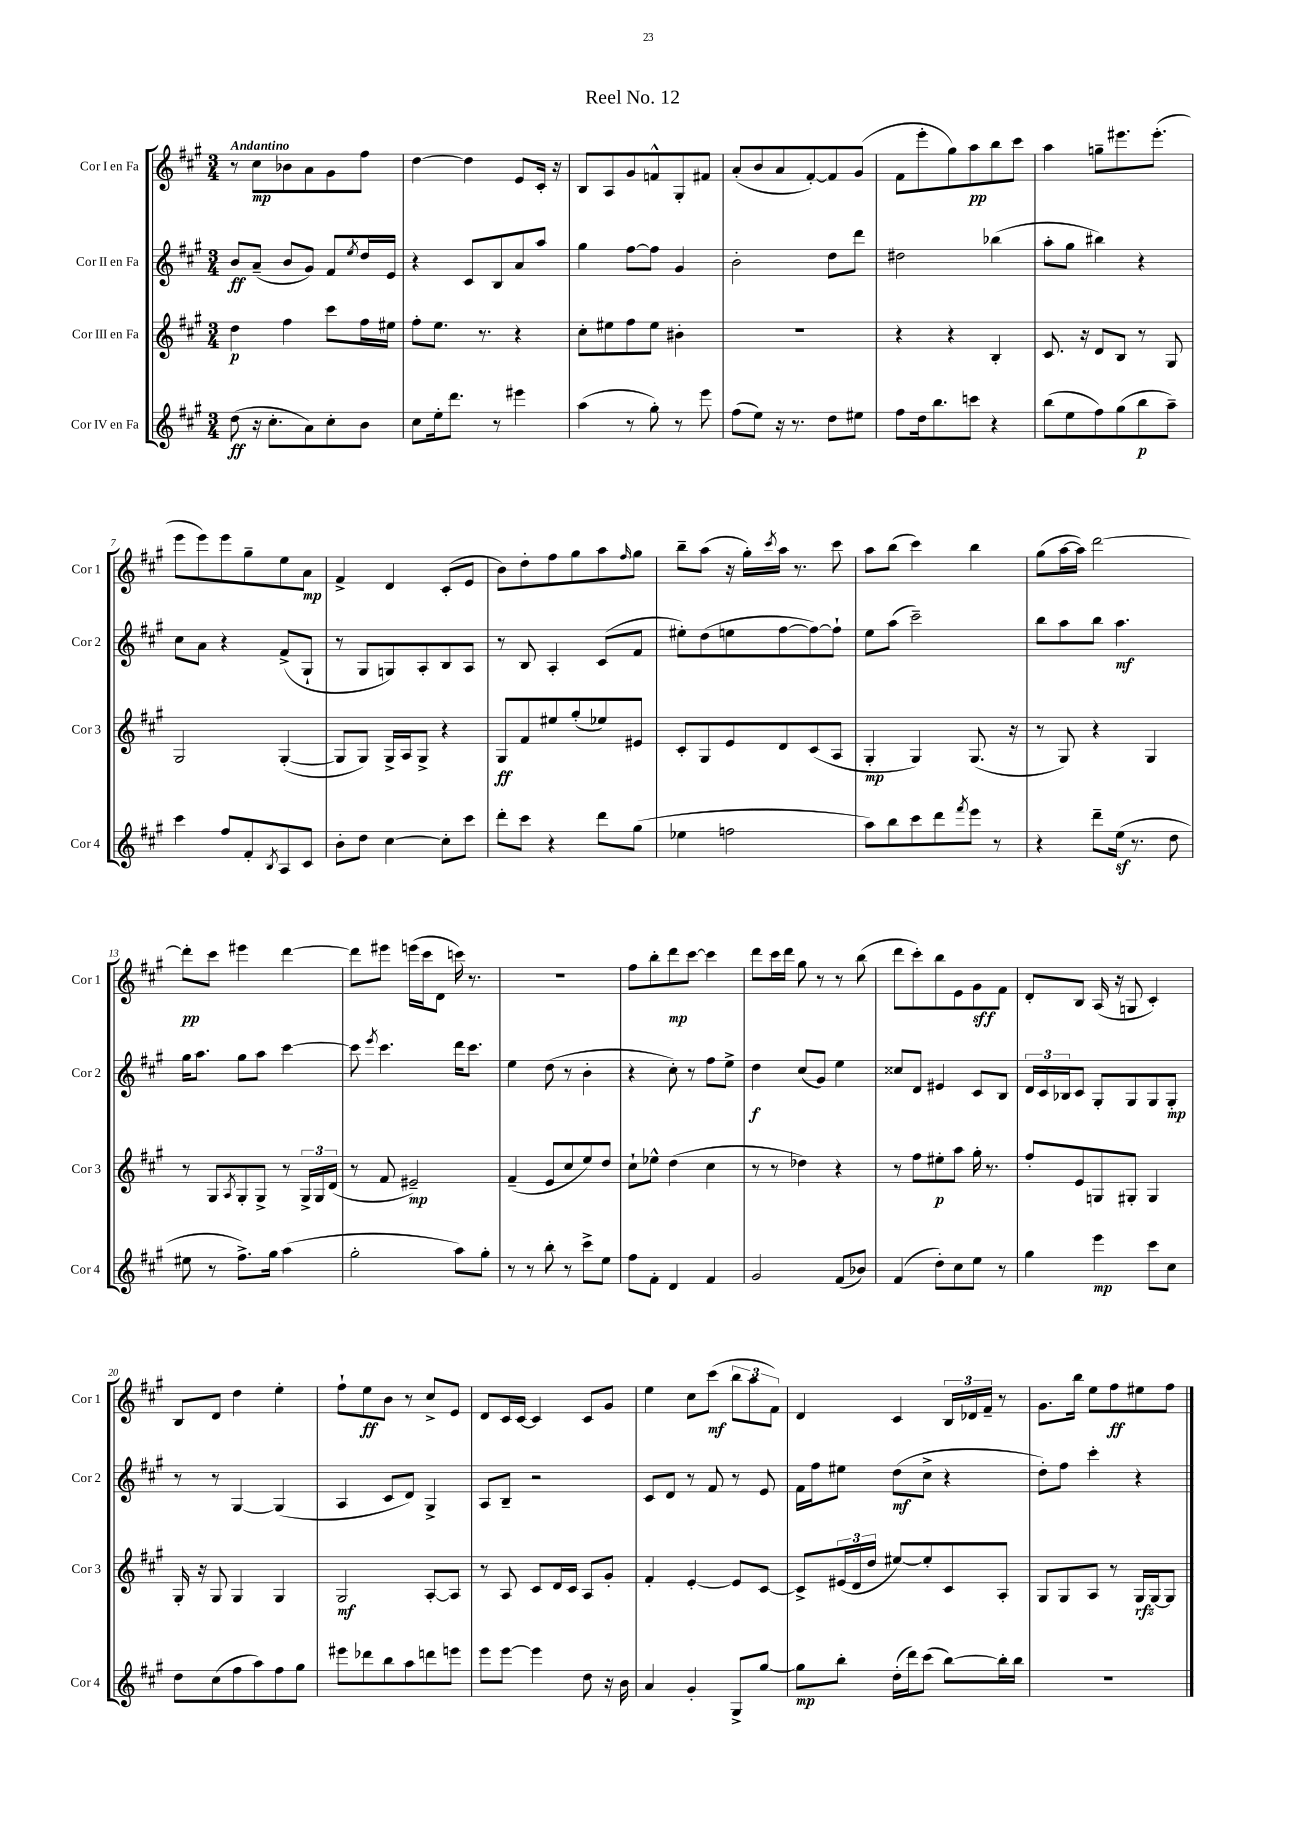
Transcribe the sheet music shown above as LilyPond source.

\header { title = "Reel No. 12" }
<<
\new StaffGroup <<
\new Staff = "s0" \with { instrumentName = "Cor I en Fa" shortInstrumentName = "Cor 1" } {
    \clef treble \key a \major \numericTimeSignature \time 3/4 \tempo "Andantino"
    r8 cis''8\mp bes'8 a'8 gis'8 fis''8 |
    d''4~ d''4 e'8 cis'16-. r16 |
    b8 a8 gis'8 f'8-^ gis8-. fis'8 |
    a'8-.( b'8 a'8 fis'8~-.) fis'8 gis'8( |
    fis'8 e'''8-. gis''8) a''8\pp b''8 cis'''8 |
    a''4 g''8-- eis'''8. eis'''8.-.( |
    e'''8 e'''8) e'''8 gis''8-- e''8 a'8\mp |
    fis'4-> d'4 cis'8-.( e'8 |
    b'8) d''8-. fis''8 gis''8 a''8 \grace { fis''16 } gis''8 |
    b''8-- a''8( r16 gis''16-.) \acciaccatura { cis'''8 } a''16 r8. cis'''8 |
    a''8 b''8( cis'''4) b''4 |
    gis''8( a''16~ a''16) d'''2~ |
    d'''8-.\pp cis'''8 eis'''4 d'''4~ |
    d'''8 eis'''8 e'''16( cis'''16 d'8 c'''16) r8. |
    R2. |
    fis''8 b''8-. d'''8\mp cis'''8~ cis'''4 |
    d'''8 cis'''16 d'''16 gis''8 r8 r8 b''8( |
    d'''8 cis'''8-.) b''8 e'8 gis'8\sff fis'8 |
    d'8-. b8 a16( r16 g8 cis'4-.) |
    b8 d'8 d''4 e''4-. |
    fis''8-! e''8\ff b'8 r8 cis''8-> e'8 |
    d'8 cis'16 cis'16~ cis'4 cis'8 gis'8 |
    e''4 cis''8 cis'''8\mf( \tuplet 3/2 { b''8 a''8 fis'8) } |
    d'4 cis'4 \tuplet 3/2 { b16 des'16 fis'16-- } r8 |
    gis'8. b''16 e''8 fis''8\ff eis''8 fis''8 \bar "|." |
}
\new Staff = "s1" \with { instrumentName = "Cor II en Fa" shortInstrumentName = "Cor 2" } {
    \clef treble \key a \major \numericTimeSignature \time 3/4
    b'8\ff a'8--( b'8 gis'8) fis'8 \acciaccatura { e''8 } d''16 e'16 |
    r4 cis'8 b8 a'8 a''8 |
    gis''4 fis''8~ fis''8 gis'4 |
    b'2-. d''8 d'''8 |
    dis''2 bes''4( |
    a''8-. gis''8 bis''4) r4 |
    cis''8 a'8 r4 fis'8->( gis8-! |
    r8 gis8 g8) a8-. b8 a8 |
    r8 b8 a4-. cis'8( fis'8 |
    eis''8-.) d''8( e''8 fis''8~ fis''8~) fis''8-! |
    e''8 a''8( cis'''2--) |
    b''8 a''8 b''8 a''4.\mf |
    gis''16 a''8. gis''8 a''8 cis'''4~ |
    cis'''8 \acciaccatura { e'''8 } cis'''4. d'''16 cis'''8. |
    e''4 d''8( r8 b'4-. |
    r4 cis''8-.) r8 fis''8 e''8-> |
    d''4\f cis''8( gis'8) e''4 |
    cisis''8 d'8 eis'4 cis'8 b8 |
    \tuplet 3/2 { d'16 cis'16 bes16 } cis'8 gis8-. gis8 gis8 gis8-.\mp |
    r8 r8 gis4~ gis4( |
    a4 cis'8 d'8) gis4-> |
    a8 b8-- r2 |
    cis'8 d'8 r8 fis'8 r8 e'8 |
    fis'16 fis''16 eis''8 d''8\mf( cis''8-> r4 |
    d''8-.) fis''8 cis'''4-. r4 \bar "|." |
}
\new Staff = "s2" \with { instrumentName = "Cor III en Fa" shortInstrumentName = "Cor 3" } {
    \clef treble \key a \major \numericTimeSignature \time 3/4
    d''4\p fis''4 cis'''8 fis''16 eis''16 |
    fis''8-. e''8. r8. r4 |
    cis''8-. eis''8 fis''8 eis''8 bis'4-. |
    R2. |
    r4 r4 b4-. |
    cis'8. r16 d'8 b8 r8 gis8 |
    gis2 gis4~-.( |
    gis8 gis8) gis16-> a16 gis8-> r4 |
    gis8\ff fis'8 eis''8 gis''8-.( ees''8) eis'8 |
    cis'8-. gis8 e'8 d'8 cis'8( a8 |
    gis4-.\mp gis4) gis8.( r16 |
    r8 gis8) r4 gis4 |
    r8 gis8 \acciaccatura { a8 } gis8-. gis8-> r8 \tuplet 3/2 { gis16-> gis16 d'16( } |
    r8 fis'8 eis'2--\mp) |
    fis'4--( e'8 cis''8 e''8) d''8 |
    cis''8-! ees''8-^ d''4( cis''4 |
    r8 r8 des''4) r4 |
    r8 fis''8 eis''8-.\p a''8 gis''16-. r8. |
    fis''8-. e'8 g8 gis8-. gis4 |
    gis16-. r16 gis8 gis4 gis4 |
    gis2\mf a8~-. a8 |
    r8 a8 cis'8 d'16 cis'16 a8 gis'8-. |
    fis'4-. e'4~-. e'8 cis'8~ |
    cis'8-> \tuplet 3/2 { eis'16( d'16 d''16 } eis''8~) eis''8-. cis'8 a8-. |
    gis8 gis8 a8 r8 gis16\rfz gis16~ gis8 \bar "|." |
}
\new Staff = "s3" \with { instrumentName = "Cor IV en Fa" shortInstrumentName = "Cor 4" } {
    \clef treble \key a \major \numericTimeSignature \time 3/4
    d''8\ff( r16 cis''8.-. a'8) cis''8-. b'8 |
    cis''8 e''16-. d'''8. r8 eis'''4 |
    a''4( r8 gis''8-.) r8 e'''8 |
    fis''8( e''8) r16 r8. d''8 eis''8 |
    fis''8 d''16 b''8. c'''8 r4 |
    b''8( e''8 fis''8) gis''8( b''8\p a''8--) |
    cis'''4 fis''8 fis'8-. \acciaccatura { b8 } a8 cis'8 |
    b'8-. d''8 cis''4~ cis''8-. cis'''8 |
    d'''8-. cis'''8 r4 d'''8 gis''8( |
    ees''4 f''2 |
    a''8) b''8 cis'''8 d'''8 \acciaccatura { fis'''8 } e'''8 r8 |
    r4 d'''8-- e''16\sf( r8. d''8 |
    eis''8 r8 fis''8.->) gis''16 a''4( |
    gis''2-. a''8) gis''8-. |
    r8 r8 b''8-. r8 cis'''8-> e''8 |
    fis''8 fis'8-. d'4 fis'4 |
    gis'2 fis'8( bes'8) |
    fis'4( d''8-.) cis''8 e''8 r8 |
    gis''4 e'''4\mp cis'''8 cis''8 |
    d''8 cis''8( fis''8 a''8) fis''8 gis''8 |
    eis'''8 des'''8 b''8 a''8 d'''8 e'''8 |
    e'''8 e'''8~ e'''4 d''8 r16 b'16 |
    a'4 gis'4-. gis8-> gis''8~ |
    gis''8\mp b''8-. d''16-.( d'''16) cis'''8( b''8~) b''16-. b''16 |
    R2. \bar "|." |
}
>>
>>
